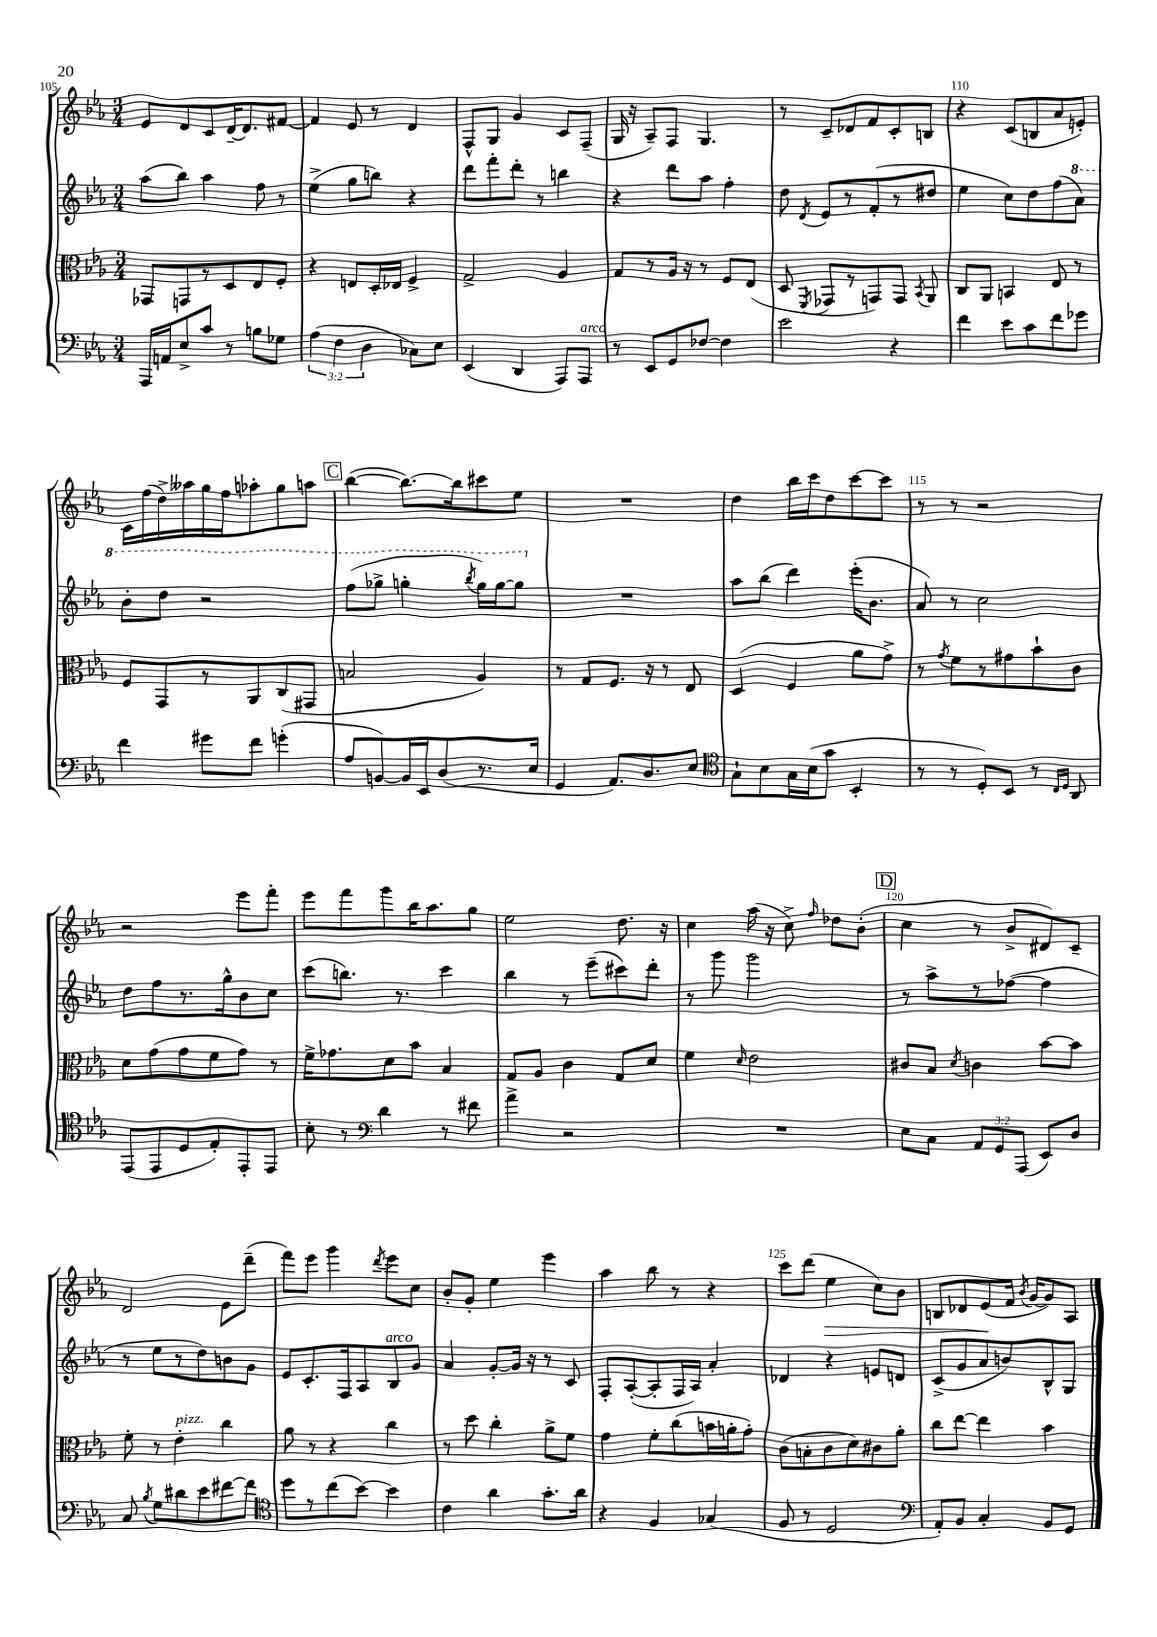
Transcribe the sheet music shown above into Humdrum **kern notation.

**kern	**kern	**kern	**kern
*staff4	*staff3	*staff2	*staff1
*clefF4	*clefC3	*clefG2	*clefG2
*k[b-e-a-]	*k[b-e-a-]	*k[b-e-a-]	*k[b-e-a-]
*M3/4	*M3/4	*M3/4	*M3/4
16AAA-	8GG-	(8aa-	8e-
16AA	.	.	.
8E-^	8GG	8bb-)	8d
8c	8r	4aa-	8c
8r	8D	.	[16d~
.	.	.	8.d]
8B	8E-	8ff	.
8G-	8F'	8r	[8f#
=	=	=	=
(6A-	4r	(4ee-^	4f#]
6F	.	.	.
.	8E	8gg	8e-
6D	.	.	.
.	16D'	8bb)	8r
.	16E-	.	.
8C-)	4F^	4r	4d
8E-	.	.	.
=	=	=	=
(4EE-	2G^	8ddd	8F^^
.	.	8fff'	8G
4DD	.	8ddd'	4g
.	.	8r	.
8AAA-)	4A-	4bb	8c
8AAA-	.	.	(8F~
=	=	=	=
8r	8G	4r	16G
.	.	.	16r
8EE-	8r	.	8A-~)
8GG	16A-	8ddd	8F
.	16r	.	.
[8F-	8r	8aa-	4.G
4F-]	8F	4ff'	.
.	(8E-	.	.
=	=	=	=
2e-	8D	8dd	8r
.	8qFF	8qd	.
.	8GG-	8e-	8c~
.	8r	8r	8d-
.	8GG)	(8f'	8f
4r	8GG	8r	8c'
.	8qBB-	.	.
.	8AA-	8dd#	8B
=	=	=	=
4f	8C	4ee-	4r
.	8AA-	.	.
8e-	4BB	8cc)	(8c
8c	.	8dd	8B
8f	8E-	(8ff	8a-
8g-	8r	8aa-)	8e')
=	=	=	=
4f	8F	8bb-'	16c
.	.	.	(16ff
.	8GG	8ddd	16dd^)
.	.	.	16aa--
8g#	8r	2r	16gg
.	.	.	16ff
8f	8AA-	.	8aa-'
(4g'	(8C	.	8gg
.	8GG#	.	8aa
=	=	=	=
8A-	2B	(8fff	([4bb-
[8BB)	.	8ggg-^	.
16BB]	.	4ggg'	8.bb-_)
16EE-	.	.	.
(8D	.	.	.
.	.	.	16bb-]
.	.	8qbbb-	.
8.r	4A-)	16ggg)	8ccc#
.	.	[16ggg	.
.	.	8ggg]	8ee-
16E-	.	.	.
=	=	=	=
4GG	8r	2.r	2.r
.	8G	.	.
8.AA-)	8.F	.	.
8.D	16r	.	.
.	8r	.	.
8E-	8E-	.	.
=	=	=	=
*clefC4	*	*	*
8G`	(4D	8aa-	4dd
8B-	.	(8bb-	.
16G	4F	4ddd)	16bb-
(16B-	.	.	16ccc
8g	.	.	8dd
4BB-'	8a-	(16eee-'	[8ccc
.	.	8.b-	.
.	8g^)	.	8ccc]
=	=	=	=
8r	8r	8a-)	8r
.	8qg	.	.
8r	8f	8r	8r
8D')	8r	2cc	2r
8BB-	8g#	.	.
8r	8b-`	.	.
16qqC	.	.	.
16qqD	.	.	.
8AA-	8c	.	.
=	=	=	=
(8EE-	8d	8dd	2r
8EE-	(8g	8ff	.
8D	8g	8.r	.
8E-')	8f	.	.
.	.	16gg^^	.
8EE-'	8g)	8b-	8eee-
8EE-	8r	8cc	8fff'
=	=	=	=
8B-'	16f^	(8ccc	8eee-
.	8.g-	.	.
8r	.	8.bb)	8fff
*clefF4	*	*	*
4d	8d	.	8ggg
.	.	8.r	.
.	8b-	.	16bb-
.	.	.	8.aa-
8r	4B-	4ccc	.
8f#	.	.	8gg
=	=	=	=
4a-^	8G	4bb-	2ee-
.	8A-	.	.
2r	4c	8r	.
.	.	(8eee-~	.
.	8G	8ccc#)	8.dd
.	8d	8ddd'	.
.	.	.	16r
=	=	=	=
2.r	4f	8r	4cc
.	.	8ggg	.
.	16qqd	.	.
.	2e-	2ggg	(16aa-
.	.	.	16r
.	.	.	8cc^)
.	.	.	16qqff
.	.	.	8dd-
.	.	.	(8b-'
=	=	=	=
8E-	8c#	8r	4cc
8C	8B-	8aa-^	.
.	8qd	.	.
12AA-	4c	8r	8r
12GG	.	.	.
.	.	([8ff-	8b-^
(12AAA-	.	.	.
8EE-)	[8b-	4ff-]	8d#)
8D	8b-]	.	8c~
=	=	=	=
8C	8f'	8r	2d
8qB-	.	.	.
8G	8r	8ee-	.
8d#	4e-'	8r	.
8e-	.	8dd)	.
[8f#	4cc	8b	8e-
8f#]	.	8g	(8ddd~
=	=	=	=
*clefC4	*	*	*
8dd	8a-	8e-	8fff)
8r	8r	8.c'	8eee-
(8cc	4r	.	4ggg
.	.	16F	.
[8b-)	.	8A-	.
.	.	.	8qddd
4b-]	4cc	8B-	8eee-
.	.	8g	8cc
=	=	=	=
4c	8r	4a-	8b-'
.	8dd	.	8g'
4a-	4cc'	[8g'	4ee-
.	.	16g]	.
.	.	16r	.
8.g'	8a-^	8r	4eee-
.	8f	8c	.
16a-	.	.	.
=	=	=	=
4r	4g	8F'	4aa-
.	.	([8A-'	.
4F	8f'	8A-']	8bb-
.	(8cc	16F	8r
.	.	16A-)	.
(4G-	16b	4a-'	4r
.	16a'	.	.
.	8g')	.	.
=	=	=	=
8F	(8c	4d-	8ccc
8r	8B'	.	(8ddd
2D	8c	4r	4ee-
.	8d)	.	.
.	8c#	8e	8cc)
.	8a-'	8d	8b-
=	=	=	=
*clefF4	*	*	*
8AA-')	8cc	(8c^	8B
8BB-	[8ee-	8g	8d-
4C'	4ee-]	8a-	(8e-
.	.	8b)	16f
.	.	.	8qb-
.	.	.	[16g
8BB-	4b-	8B-^^	8g])
8GG	.	8G	8A-
==	==	==	==
*-	*-	*-	*-
